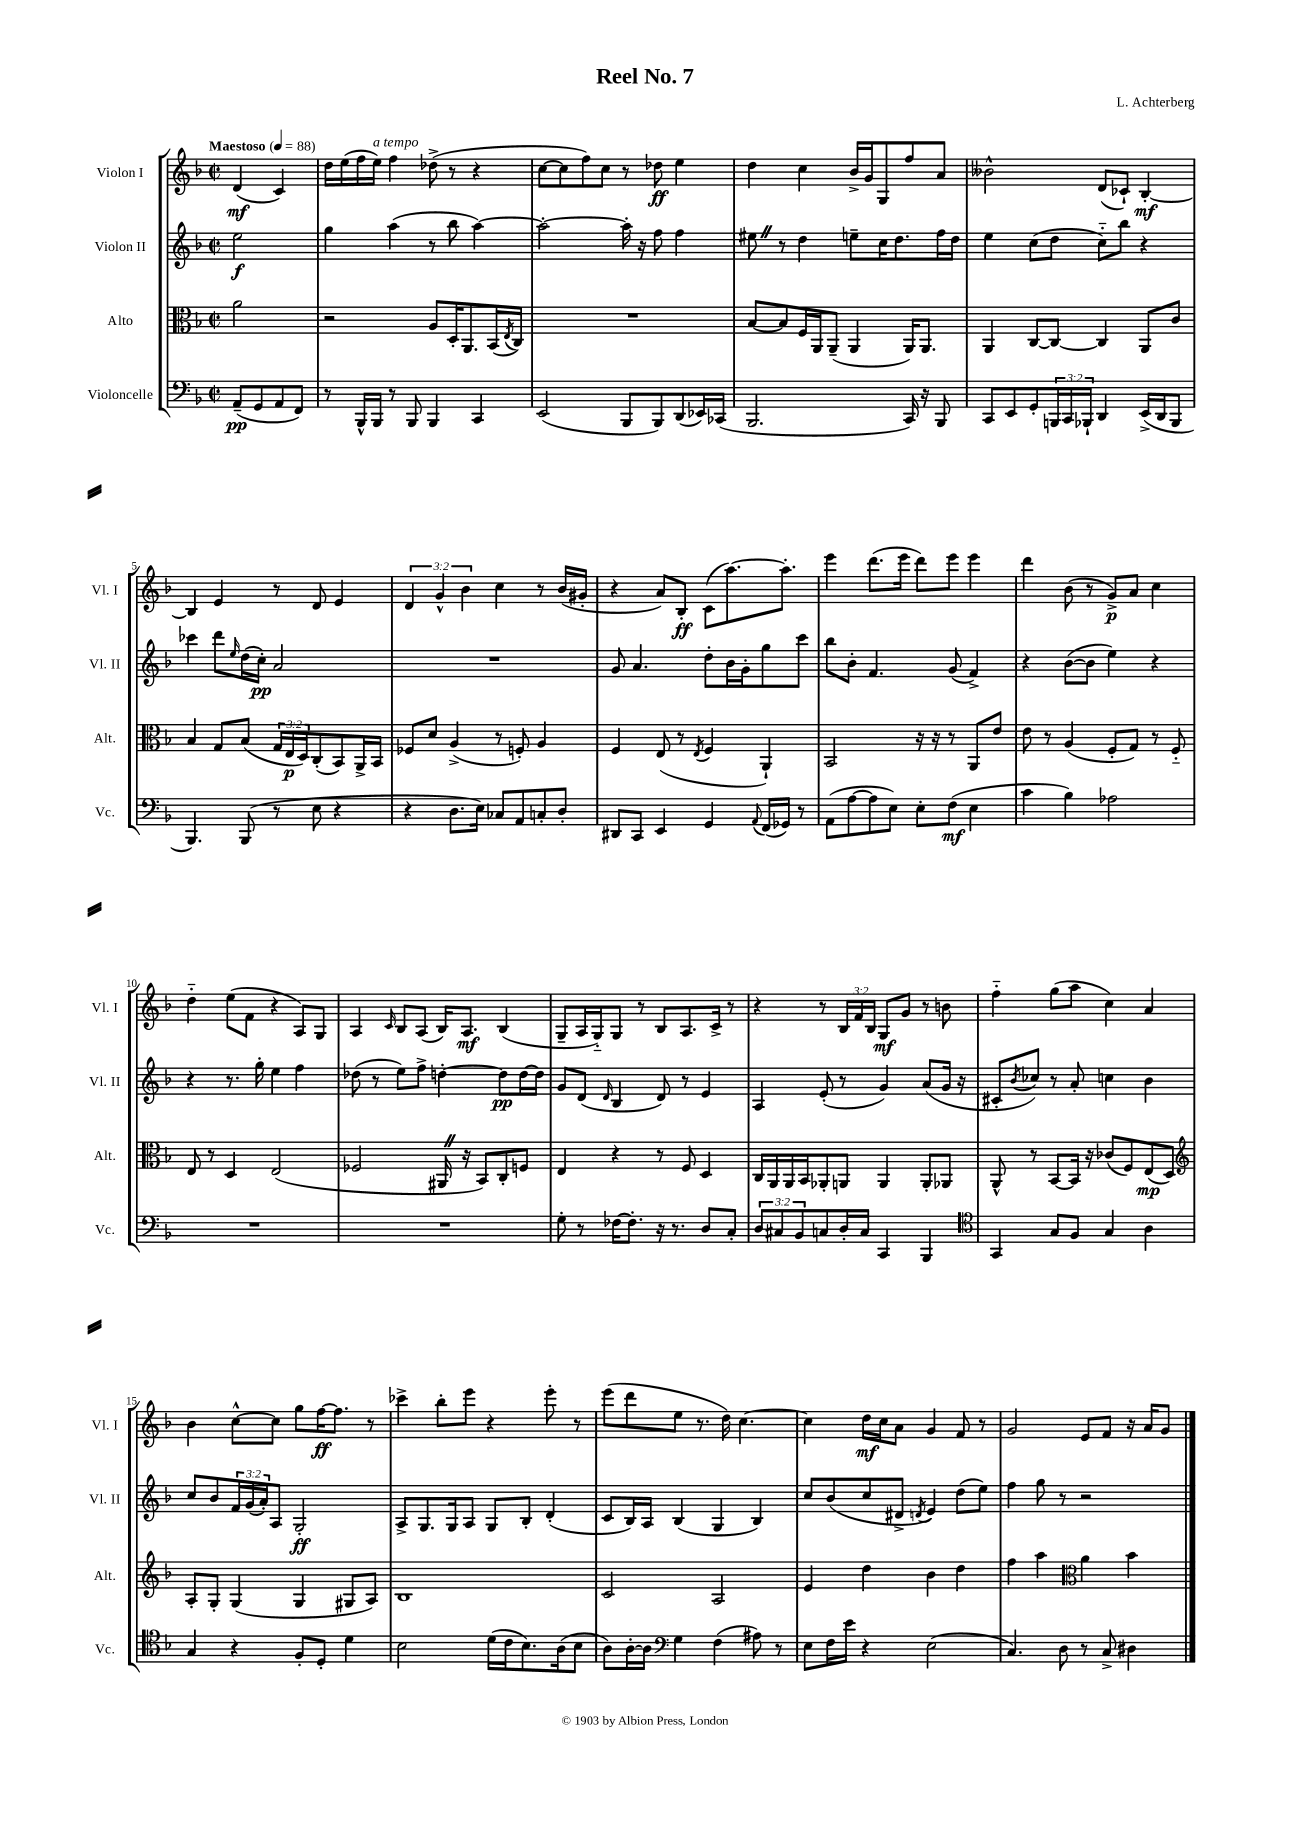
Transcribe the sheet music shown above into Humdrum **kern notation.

**kern	**kern	**kern	**kern
*staff4	*staff3	*staff2	*staff1
*clefF4	*clefC3	*clefG2	*clefG2
*k[b-]	*k[b-]	*k[b-]	*k[b-]
*M2/2	*M2/2	*M2/2	*M2/2
*met(c|)	*met(c|)	*met(c|)	*met(c|)
*MM88	*MM88	*MM88	*MM88
(8AA~	2a	2ee	(4d
8GG	.	.	.
8AA	.	.	4c)
8FF)	.	.	.
=	=	=	=
8r	2r	4gg	16dd
.	.	.	(16ee
16BBB-^^	.	.	16ff
16BBB-	.	.	16ee)
8r	.	(4aa	4ff
8BBB-	.	.	.
4BBB-	8A	8r	(8dd-^
.	16D'	8bb-	8r
.	8.AA	.	.
4CC	.	[4aa)	4r
.	(16BB-	.	.
.	8qE	.	.
.	16C)	.	.
=	=	=	=
(2EE	1r	2aa'_	[8cc
.	.	.	8cc]
.	.	.	8ff)
.	.	.	8cc
8BBB-	.	16aa']	8r
.	.	16r	.
8BBB-)	.	8ff	8dd-
(8DD	.	4ff	4ee
16EE-)	.	.	.
(16CC-	.	.	.
=	=	=	=
2.BBB-	[8B-	8ee#	4dd
.	8B-]	8r	.
.	16F	4dd	4cc
.	16AA	.	.
.	(8AA~	.	.
.	4AA	8ee~	16b-^
.	.	.	16g
.	.	16cc	8G
.	.	8.dd	.
16CC)	16AA)	.	8ff
16r	8.AA	.	.
8BBB-	.	16ff	8a
.	.	16dd	.
=	=	=	=
8CC	4AA	4ee	2b--^^
8EE	.	.	.
8GG'	[8C	(8cc	.
24BBB	8C_	8dd	.
24CC	.	.	.
24BBB-`	.	.	.
4DD	4C]	8cc'~)	(8d
.	.	8bb-	8c-`)
(16EE^	8AA	4r	[4B-'
16DD	.	.	.
8BBB-	8c	.	.
=	=	=	=
4.BBB-)	4B-	4ccc-	4B-]
.	8G	8ddd	4e
.	.	16qqee	.
(8BBB-	(8B-	(16dd	.
.	.	16cc')	.
8r	24G	2a	8r
.	24E	.	.
.	24D)	.	.
8E	(8C'	.	8d
4r	8BB-)	.	4e
.	16AA^	.	.
.	16BB-	.	.
=	=	=	=
4r	8F-	1r	6d
.	8d	.	.
.	.	.	6g^^
8.D	(4A^	.	.
.	.	.	6b-
16E)	.	.	.
8C-	8r	.	4cc
8AA	8F')	.	.
8C'	4A	.	8r
8D'	.	.	(16b-
.	.	.	16g#'
=	=	=	=
8DD#	4F	8g	4r
8CC	.	4.a	.
4EE	(8E	.	8a)
.	8r	.	8B-'
.	8qE	.	.
4GG	4F	8dd'	(8c
.	.	16b-	[8.aa)
.	.	16g'	.
8qqAA	.	.	.
(16FF	4AA`)	8gg	.
16GG-)	.	.	8.aa']
8r	.	8ccc	.
=	=	=	=
(8AA	2BB-	8bb-	4eee
[8A	.	8b-'	.
8A]	.	4.f	(8.ddd
8E)	.	.	.
.	.	.	16eee
8E'	16r	.	8ddd)
.	16r	.	.
(8F	8r	(8g	8eee
4E	8AA	4f^)	4eee
.	8e	.	.
=	=	=	=
4c	8e	4r	4ddd
.	8r	.	.
4B-)	(4A	([8b-	(8b-
.	.	8b-]	8r
2A-	8F'	4ee)	8g^)
.	8G)	.	8a
.	8r	4r	4cc
.	8F'~	.	.
=	=	=	=
1r	8E	4r	4dd'~
.	8r	.	.
.	4D	8.r	(8ee
.	.	.	8f
.	.	16gg'	.
.	(2E	4ee	4r
.	.	4ff	8A)
.	.	.	8G
=	=	=	=
1r	2F-	(8dd-	4A
.	.	8r	.
.	.	.	16qqc
.	.	8ee)	8B-
.	.	8ff^	(8A
.	16AA#	[4dd'	16B-)
.	16r	.	8.A
.	8BB-)	.	.
.	8C'	8dd]	(4B-
.	8F	[16dd	.
.	.	16dd]	.
=	=	=	=
8G'	4E	8g	8G~
8r	.	(8d	16A
.	.	.	16G'~)
.	.	16qqd	.
[16F-	4r	4B-	8G
8.F-']	.	.	.
.	.	.	8r
16r	8r	8d)	8B-
8.r	.	.	.
.	8F	8r	8.A
8D	4D	4e	.
.	.	.	16c^
8C'	.	.	8r
=	=	=	=
12D	16C	4A	4r
.	16AA	.	.
12C#	.	.	.
.	16AA	.	.
12BB-	.	.	.
.	16BB-	.	.
8C	8AA-'	(8e'	8r
16D'	8AA	8r	24B-
.	.	.	24f
16C	.	.	.
.	.	.	24B-
4CC	4AA	4g)	8G
.	.	.	8g
4BBB-	8AA'	(8a	8r
.	8AA-	16g	8b
.	.	16r	.
=	=	=	=
*clefC4	*	*	*
4GG	8AA^^	8c#'	4ff'~
.	.	8qb-	.
.	8r	8cc-)	.
8G	[8BB-	8r	(8gg
8F	16BB-]	8a'	8aa
.	16r	.	.
4G	(8c-	4cc	4cc)
.	8F)	.	.
4A	(8E	4b-	4a
.	8D)	.	.
=	=	=	=
*	*clefG2	*	*
4G	8A'	8cc	4b-
.	8G'	8b-	.
4r	(4G	24f	[8cc^^
.	.	(24g	.
.	.	24a')	.
.	.	8A	8cc]
8F'	4G	2G'	8gg
8D'	.	.	[16ff
.	.	.	8.ff]
4d	8G#	.	.
.	8A)	.	8r
=	=	=	=
2B-	1B-	8A^	4ccc-^
.	.	8.G	.
.	.	.	8bb-'
.	.	16G	.
.	.	8A	8eee
(16d	.	8G	4r
16c	.	.	.
8.B-)	.	8B-'	.
.	.	(4d'	8eee'
(16A	.	.	.
8B-	.	.	8r
=	=	=	=
8A)	2c	8c	(8eee
[16A'	.	16B-)	8ddd
16A]	.	16A	.
*clefF4	*	*	*
4G	.	(4B-	8ee
.	.	.	8.r
(4F	2A	4G	.
.	.	.	16dd)
.	.	.	[4.cc
8A#)	.	4B-)	.
8r	.	.	.
=	=	=	=
8E	4e	8cc	4cc]
16F	.	(8b-	.
16e	.	.	.
4r	4dd	8cc	16dd
.	.	.	16cc
.	.	8d#^	8a
.	.	8qd	.
(2E	4b-	4e)	4g
.	4dd	(8dd	8f
.	.	8ee)	8r
=	=	=	=
4.C)	4ff	4ff	2g
.	4aa	8gg	.
8D	.	8r	.
*	*clefC3	*	*
8r	4a	2r	8e
8C^	.	.	8f
4D#	4b-	.	16r
.	.	.	16a
.	.	.	8g
==	==	==	==
*-	*-	*-	*-
